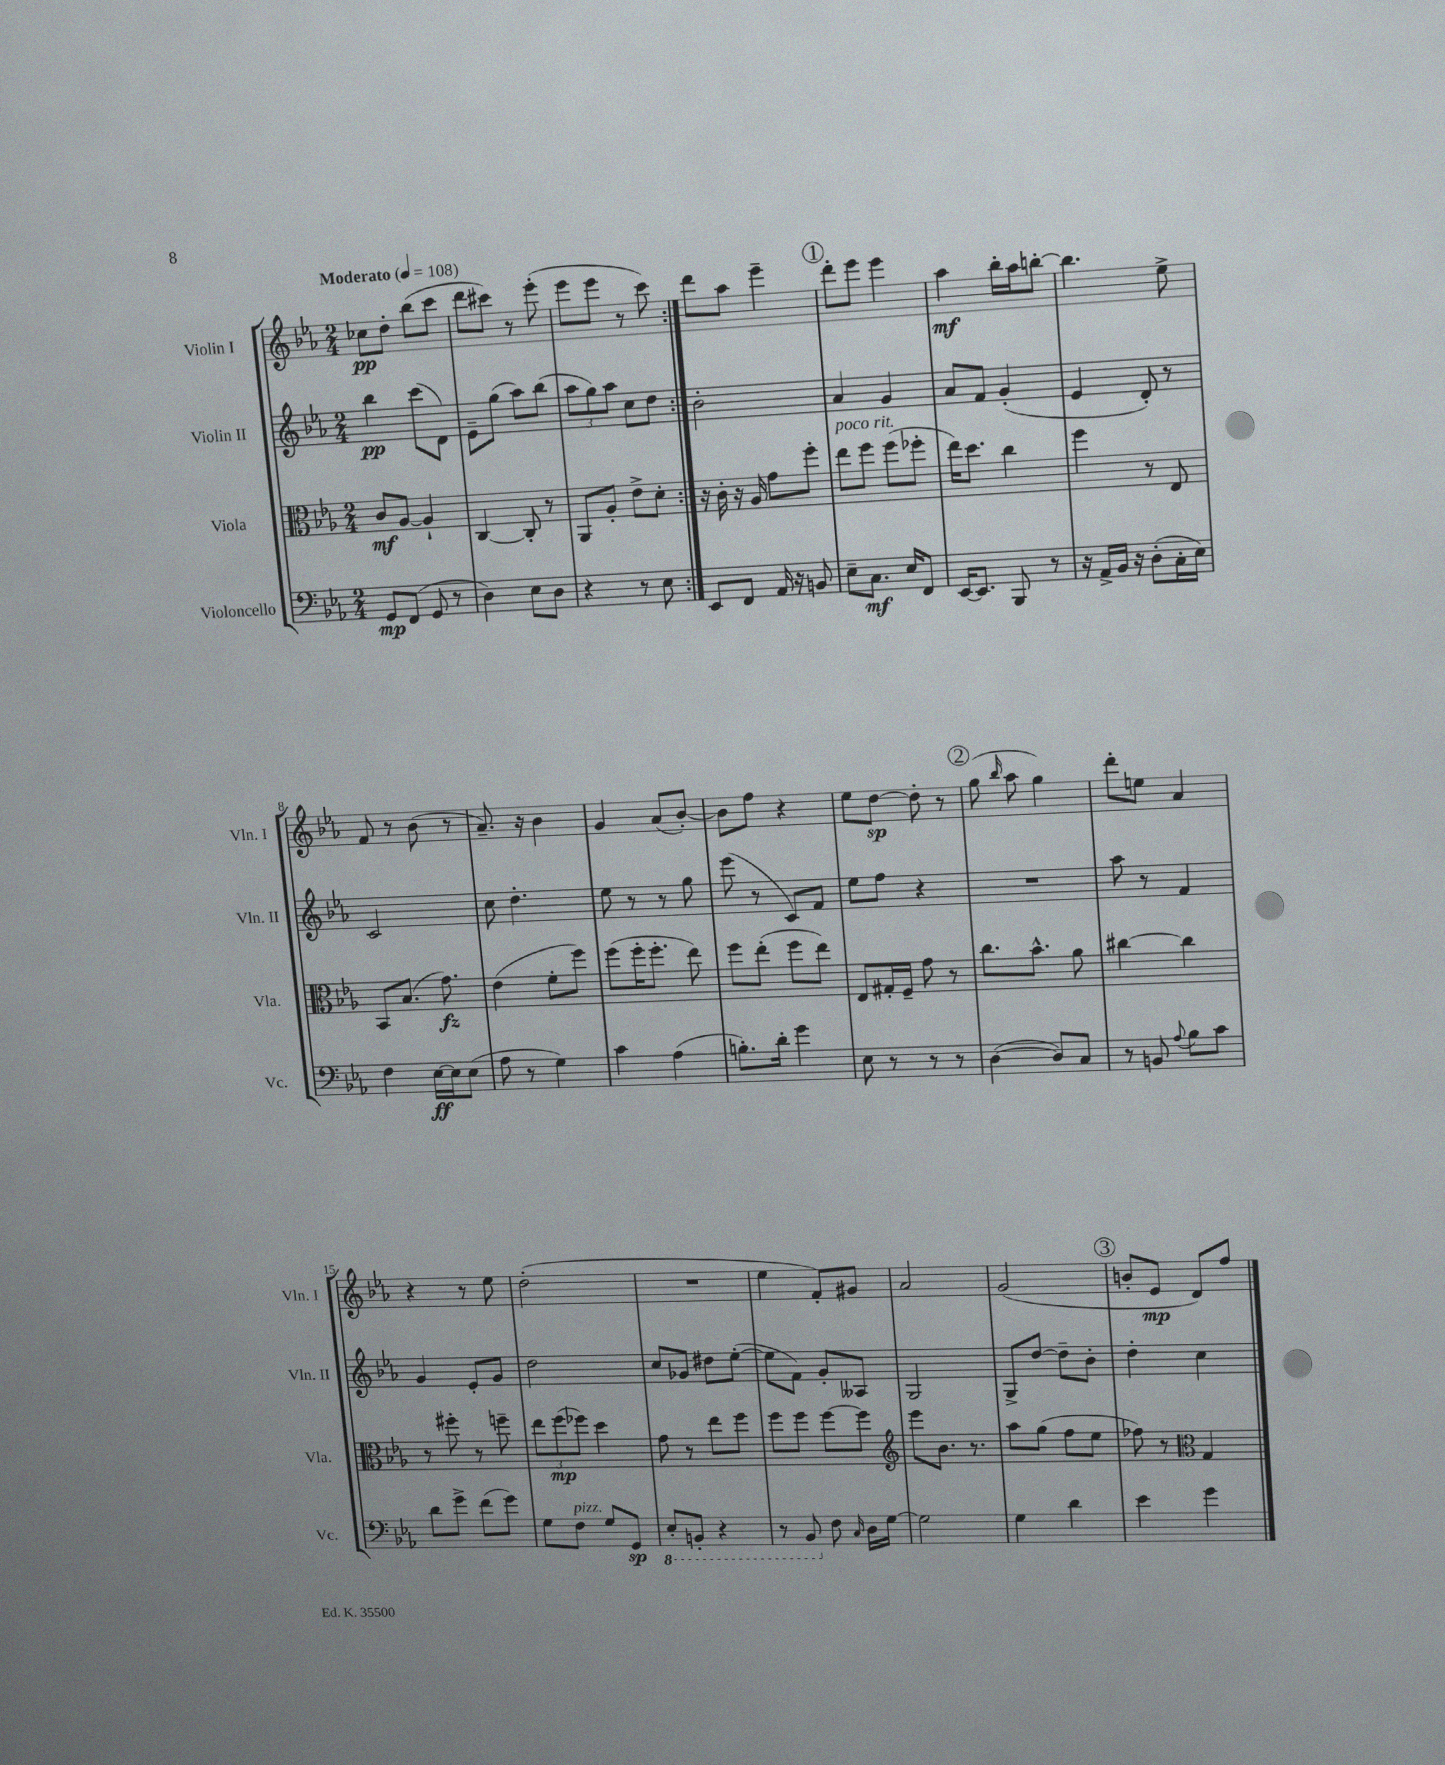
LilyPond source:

<<
\new StaffGroup <<
\new Staff = "s0" \with { instrumentName = "Violin I" shortInstrumentName = "Vln. I" } {
    \clef treble \key ees \major \numericTimeSignature \time 2/4 \tempo "Moderato" 4 = 108
    \autoBeamOff \repeat volta 2 { ces''8[\pp d''8]-. bes''8[( c'''8] |
    d'''8[ cis'''8]) r8 ees'''8-.( |
    ees'''8[ ees'''8] r8 c'''8) | }
    d'''8[ aes''8] ees'''4-- |
    \mark \markup { \circle "1" } d'''8[-. ees'''8] ees'''4 |
    aes''4\mf bes''16[-. aes''16 b''8]~-. |
    b''4. ees''8-> |
    f'8 r8 bes'8( r8 |
    aes'8.--) r16 bes'4 |
    g'4 aes'8[( bes'8]~-.) |
    bes'8[ f''8] r4 |
    ees''8[ d''8]~\sp d''8-. r8 |
    \mark \markup { \circle "2" } g''8( \grace { bes''16 } aes''8 g''4) |
    d'''8[-. e''8] aes'4 |
    r4 r8 ees''8 |
    d''2-.( |
    R2 |
    ees''4 f'8[-.) gis'8] |
    aes'2 |
    g'2( |
    \mark \markup { \circle "3" } b'8[-. ees'8]\mp d'8[) f''8] \bar "|." |
}
\new Staff = "s1" \with { instrumentName = "Violin II" shortInstrumentName = "Vln. II" } {
    \clef treble \key ees \major \numericTimeSignature \time 2/4
    \autoBeamOff \repeat volta 2 { bes''4\pp c'''8[( d'8]) |
    ees'8[-- g''8]( aes''8[) bes''8]( |
    \tuplet 3/2 { aes''8[ g''8) aes''8] } c''8[ d''8] | }
    bes'2-. |
    \mark \markup { \circle "1" } aes'4 g'4 |
    aes'8[ f'8] g'4-.( |
    ees'4 d'8-.) r8 |
    c'2 |
    c''8 d''4.-. |
    ees''8 r8 r8 g''8 |
    ees'''8( r8 c'8[) f'8] |
    ees''8[ f''8] r4 |
    \mark \markup { \circle "2" } R2 |
    aes''8 r8 f'4 |
    g'4 ees'8[-. g'8] |
    d''2 |
    c''8[ ges'8] dis''8[ ees''8]~-.( |
    ees''8[ f'8]) g'8[-. aeses8] |
    g2 |
    g8[-> d''8]~ d''8[-- bes'8]-. |
    \mark \markup { \circle "3" } d''4-. c''4 \bar "|." |
}
\new Staff = "s2" \with { instrumentName = "Viola" shortInstrumentName = "Vla." } {
    \clef alto \key ees \major \numericTimeSignature \time 2/4
    \autoBeamOff \repeat volta 2 { c'8[\mf aes8]~ aes4-! |
    c4~ c8-. r8 |
    aes,8[ aes8]-. ees'8[-> d'8]-. | }
    r16 c'16-. r16 aes16 g'8[ f''8]-. |
    \mark \markup { \circle "1" } ees''8[^\markup { \italic "poco rit." } f''8] f''8[( fes''8]-. |
    ees''16[) d''8.] c''4 |
    f''4 r8 ees8 |
    bes,8[ bes8.]( g'8.\fz) |
    ees'4( f'8[-. f''8]) |
    f''8[( f''16-. f''8.]-. ees''8) |
    f''8[ ees''8]-.( f''8[ ees''8]) |
    ees8[ gis16-. f16]-- g'8 r8 |
    \mark \markup { \circle "2" } c''8.[ bes'8.]-^ aes'8 |
    cis''4~ cis''4 |
    r8 fis''8-. r8 f''8-- |
    \tuplet 3/2 { ees''8[ f''8\mp( fes''8]) } d''4 |
    g'8 r8 ees''8[ f''8] |
    f''8[ f''8] f''8[~ f''8] |
    \clef treble ees'''8[ bes'8.] r8. |
    aes''8[ g''8]( f''8[ ees''8] |
    \mark \markup { \circle "3" } fes''8) r8 \clef alto g4 \bar "|." |
}
\new Staff = "s3" \with { instrumentName = "Violoncello" shortInstrumentName = "Vc." } {
    \clef bass \key ees \major \numericTimeSignature \time 2/4
    \autoBeamOff \repeat volta 2 { g,8[\mp f,8]( g,8 r8 |
    d4) ees8[ d8] |
    r4 r8 ees8 | }
    ees,8[ f,8] aes,16 r16 b,8 |
    \mark \markup { \circle "1" } ees8[-- c8.]\mf ees16[ f,8] |
    ees,16[~ ees,8.] bes,,8 r8 |
    r16 aes,16[-> bes,16] r16 d8[-.( c16-. ees16]) |
    f4 ees16[~\ff ees16 ees8]( |
    aes8 r8 g4) |
    c'4 aes4( |
    b8.[-.) d'16]-. g'4 |
    ees8 r8 r8 r8 |
    \mark \markup { \circle "2" } d4~( d8[) c8] |
    r8 b,8 \appoggiatura { aes8 } bes8[ c'8] |
    d'8[ g'8]-> f'8[( g'8]) |
    g8[ f8]^\markup { \italic "pizz." } g8[ g,8]\sp |
    \ottava #-1 ees,8[-. b,,8]-. r4 |
    r8 bes,,8 \ottava #0 f8 \grace { c16 } d16[ g16]~ |
    g2 |
    g4 d'4 |
    \mark \markup { \circle "3" } ees'4 g'4 \bar "|." |
}
>>
>>
